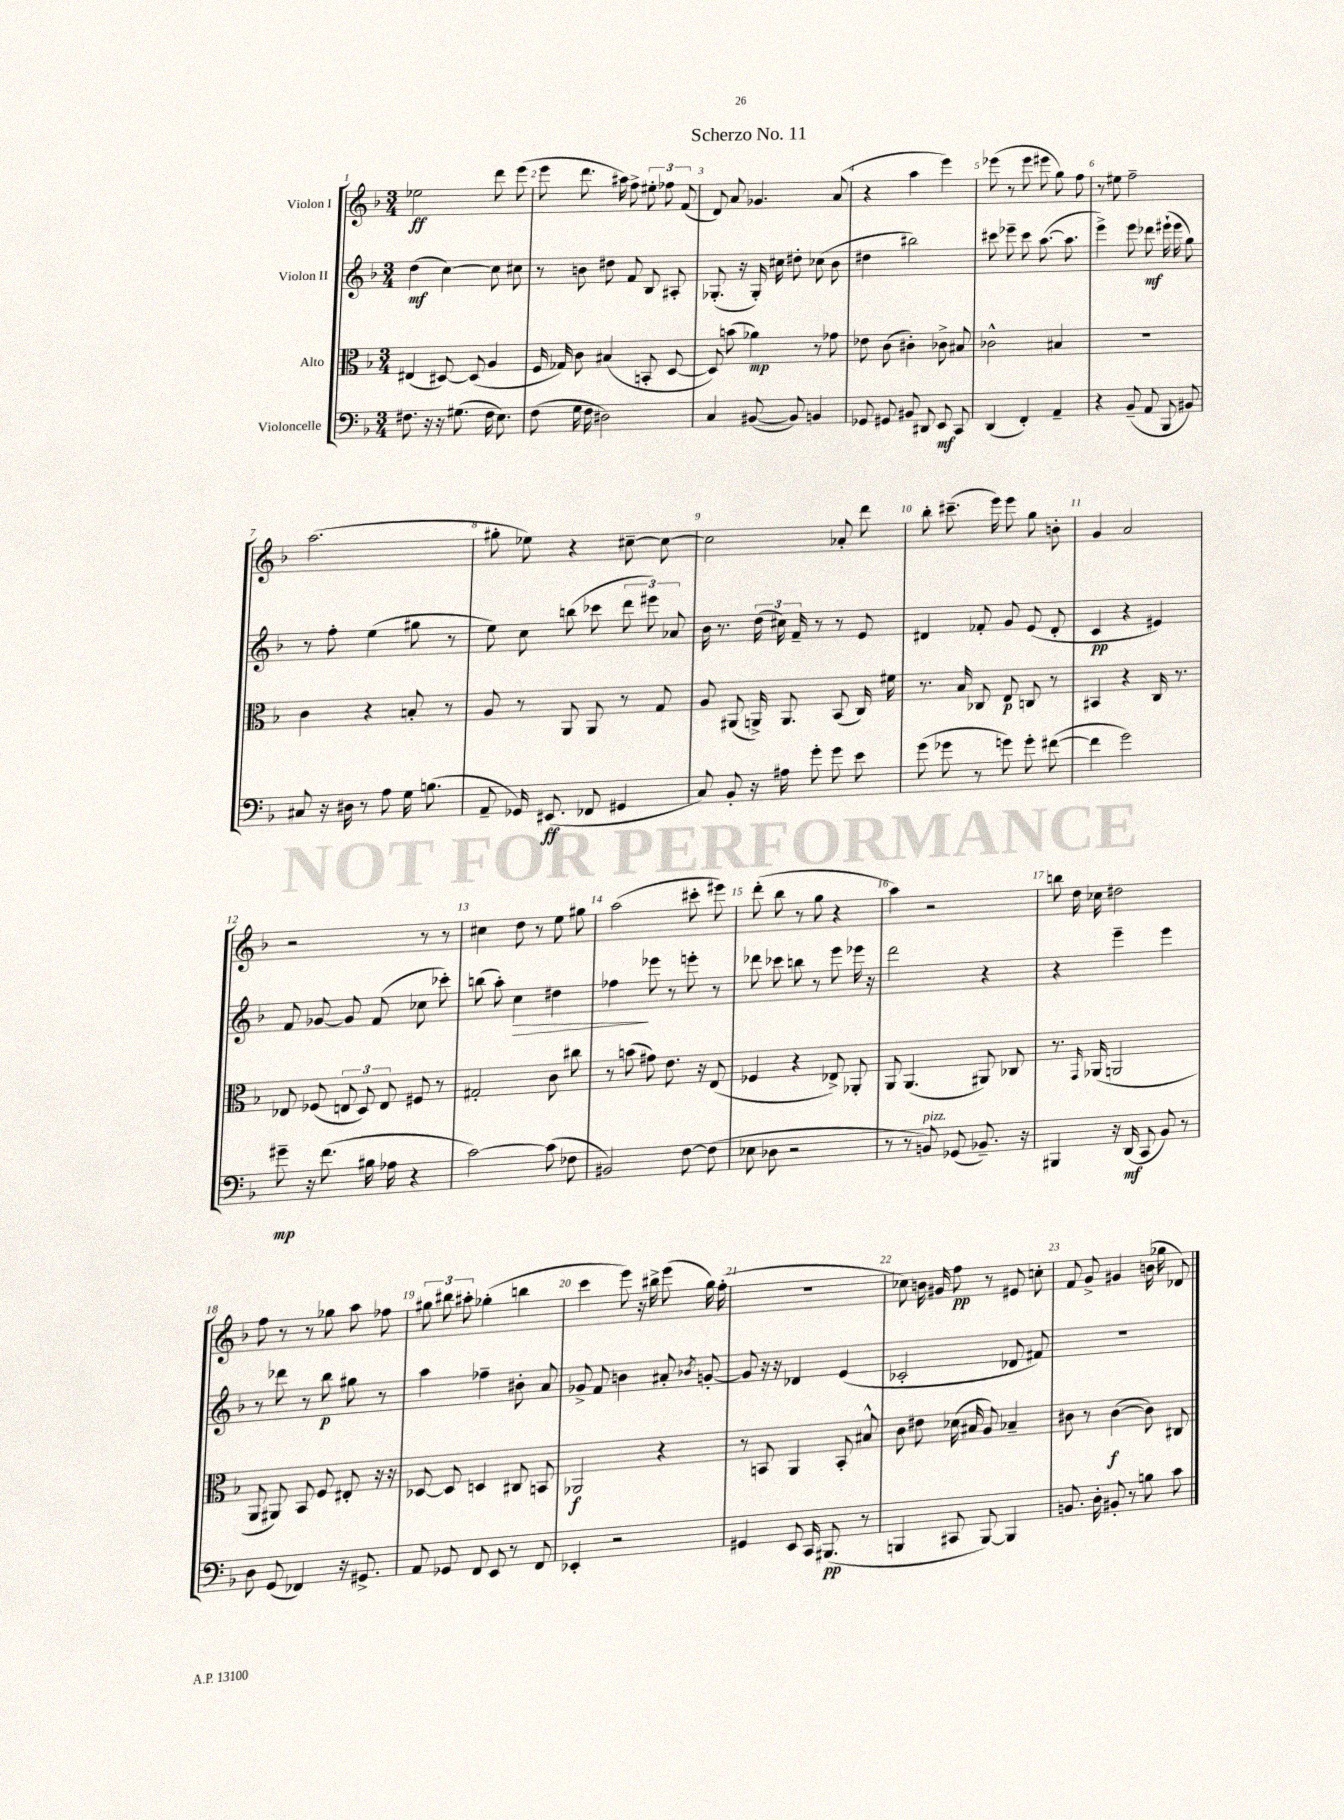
\header { title = "Scherzo No. 11" }
<<
\new StaffGroup <<
\new Staff = "s0" \with { instrumentName = "Violon I" } {
    \clef treble \key f \major \numericTimeSignature \time 3/4
    \autoBeamOff ees''2\ff d'''8 e'''8( |
    e'''8 d'''8. ais''16) f''8-> \tuplet 3/2 { eis''8-. fes''8 f'8( } |
    d'8) a'8 ges'4. a'8( |
    r4 a''4 e'''4) |
    ees'''8( r8 ees'''8 eis'''8 g''8) f''8 |
    r8 eis''8 f''2-- |
    a''2.( |
    gis''8-. ees''8) r4 cis''8~-- cis''8~ |
    cis''2 aes'8-. d'''8 |
    bes''8-. cis'''8.--( e'''16) e'''8 g''8 b'8-. |
    g'4 a'2 |
    r2 r8 r8 |
    cis''4 d''8 r8 e''8 gis''8 |
    a''2( cis'''8-. eis'''8) |
    d'''8-.( bes''8 r8 g''8 r4 |
    a''4) r2 |
    b''8 d''16 ces''16 dis''2 |
    f''8 r8 r8 ges''8 a''8 fes''8 |
    \tuplet 3/2 { gis''8 bis''8 ais''8-. } ges''4-.( b''4 |
    c'''4 e'''8) r16 bis''16-> e'''8( g''16) f''16-.( |
    R2. |
    ces''8) b'16 gis'16 f''8\pp r8 eis'8 c''8-. |
    f'8 g'8-> gis'4 b'16( ges''16 des'8) \bar "|." |
}
\new Staff = "s1" \with { instrumentName = "Violon II" } {
    \clef treble \key f \major \numericTimeSignature \time 3/4
    \autoBeamOff d''4\mf( c''4~) c''8 cis''8 |
    r8 b'8 dis''8 f'8 bes8 ais8-. |
    ges8.-.( r16 ges16-.) cis''16 dis''8-. ces''8( bes'8 |
    dis''4 bis''2) |
    cis'''8 ees'''8-- cis'''8 a''8.~( a''8. |
    e'''4->) e'''8 des'''8\mf eis'''16-!( eis'''16 g''8) |
    r8 f''8-. e''4( gis''8 r8 |
    e''8) c''8 b''8( ces'''8 \tuplet 3/2 { d'''8 eis'''8) aes'8 } |
    bes'16 r8. \tuplet 3/2 { d''16( cis''16) f'16-- } r8 r8 e'8 |
    dis'4 fes'8-. g'8 e'8( dis'8-. |
    c'4\pp r4 eis'4) |
    f'8 ges'8~ ges'8 f'8( ces''8 ces'''8-.) |
    b''8( a''8-.) c''4\> dis''4 |
    fes''4\! ees'''8 r8 e'''8-. r8 |
    des'''8 ces'''8 b''8 r8 e'''8 ees'''16 r16 |
    d'''2 r4 |
    r4 e'''4-- e'''4 |
    r8 des'''8 r8 bes''8\p gis''8 r8 |
    a''4 fes''4-- bis'8-. a'8 |
    ges'8-> f'8 b'4 ais'8-. \acciaccatura { bes'8 } g'8~-. |
    g'8 r16 r16 des'4 e'4( |
    ces'2-. des'8 fis'8) |
    R2. \bar "|." |
}
\new Staff = "s2" \with { instrumentName = "Alto" } {
    \clef alto \key f \major \numericTimeSignature \time 3/4
    \autoBeamOff eis4( dis8~) dis8( a4 |
    f16 ges16) c'8 bis4( b,8-. d8~ |
    d8) b'8( aes'4\mp) r8 ges'8 |
    ees'8 c'8( cis'4-.) ces'8-> bis8 |
    ces'2-^ bis4 |
    R2. |
    c'4 r4 b8-. r8 |
    a8 r8 a,8 a,8 r8 g8 |
    a8 ais,8( a,16->) a,8. bes,8( c16) fis'16 |
    r8. bes16 ces8 e8\p c8 r8 |
    bis,4 r4 c16 r8. |
    ees8 fes8( \tuplet 3/2 { e8 d8) e8 } fis8 r8 |
    gis2-. c'8 cis''8 |
    r8 b'8( gis'8) e'8. r16 e8( |
    fes4 r4 ees8->) aes,8-. |
    a,8 a,4.( ais,8) ces8 |
    r8. \grace { g,16 } aes,16( a,2 |
    a,8 ais,8) bes,8 f8 eis8-. r16 r16 |
    des8~ des8 d4 cis8 b,8 |
    aes,2\f r4 |
    r8 b,8 a,4 b,8-. bis8-^ |
    c'8 eis'8 des'16( bis16 a8) bes4-- |
    cis'8 r8 cis'4~\f( cis'8) cis8 \bar "|." |
}
\new Staff = "s3" \with { instrumentName = "Violoncelle" } {
    \clef bass \key f \major \numericTimeSignature \time 3/4
    \autoBeamOff fis8. r16 r16 gis8.( fis16 e8.) |
    f8( g16 f16 dis2) |
    c4 bis,8~( bis,8) b,4 |
    ges,8 gis,8 bis,8 dis,8 e,8\mf c,8 |
    d,4( f,4-.) a,4-- |
    r4 bes,8--( a,8 bes,,8 bis,8) |
    cis8 r16 dis16 r8 a8 g16 b8.( |
    a,8-- ges,16) eis,8.\ff( fes,8 gis,4 |
    c8) bes,8-. r16 ais16 g'8-. g'8 e'8 |
    g'8( ges'8 r8 g'8) g'8-. fis'8~( |
    fis'4 g'2) |
    gis'8--\mp r16 f'8.( bis16 aes16 r4 |
    c'2~) c'8( fes8 |
    bis,2) f8~ f8( |
    ees8 des8 r2 |
    r8 r8 b,8^\markup { \italic "pizz." }) ges,8( bes,8.--) r16 |
    bis,,4 r16 d,16\mf( c,8 bes,8) r8 |
    d8 g,8( fes,4) r16 gis,8.-> |
    a,8 ges,8 f,8 e,8 r8 f,8 |
    ees,4-. r2 |
    gis,4 e,8 c,16 bis,,8.\pp( r8 |
    b,,4 cis,8 b,,8~) b,,4 |
    b,8. d16-. bis,8-. r8 b8 c'8 \bar "|." |
}
>>
>>
\layout { \context { \Score \override BarNumber.break-visibility = ##(#f #t #t) barNumberVisibility = #all-bar-numbers-visible } }
